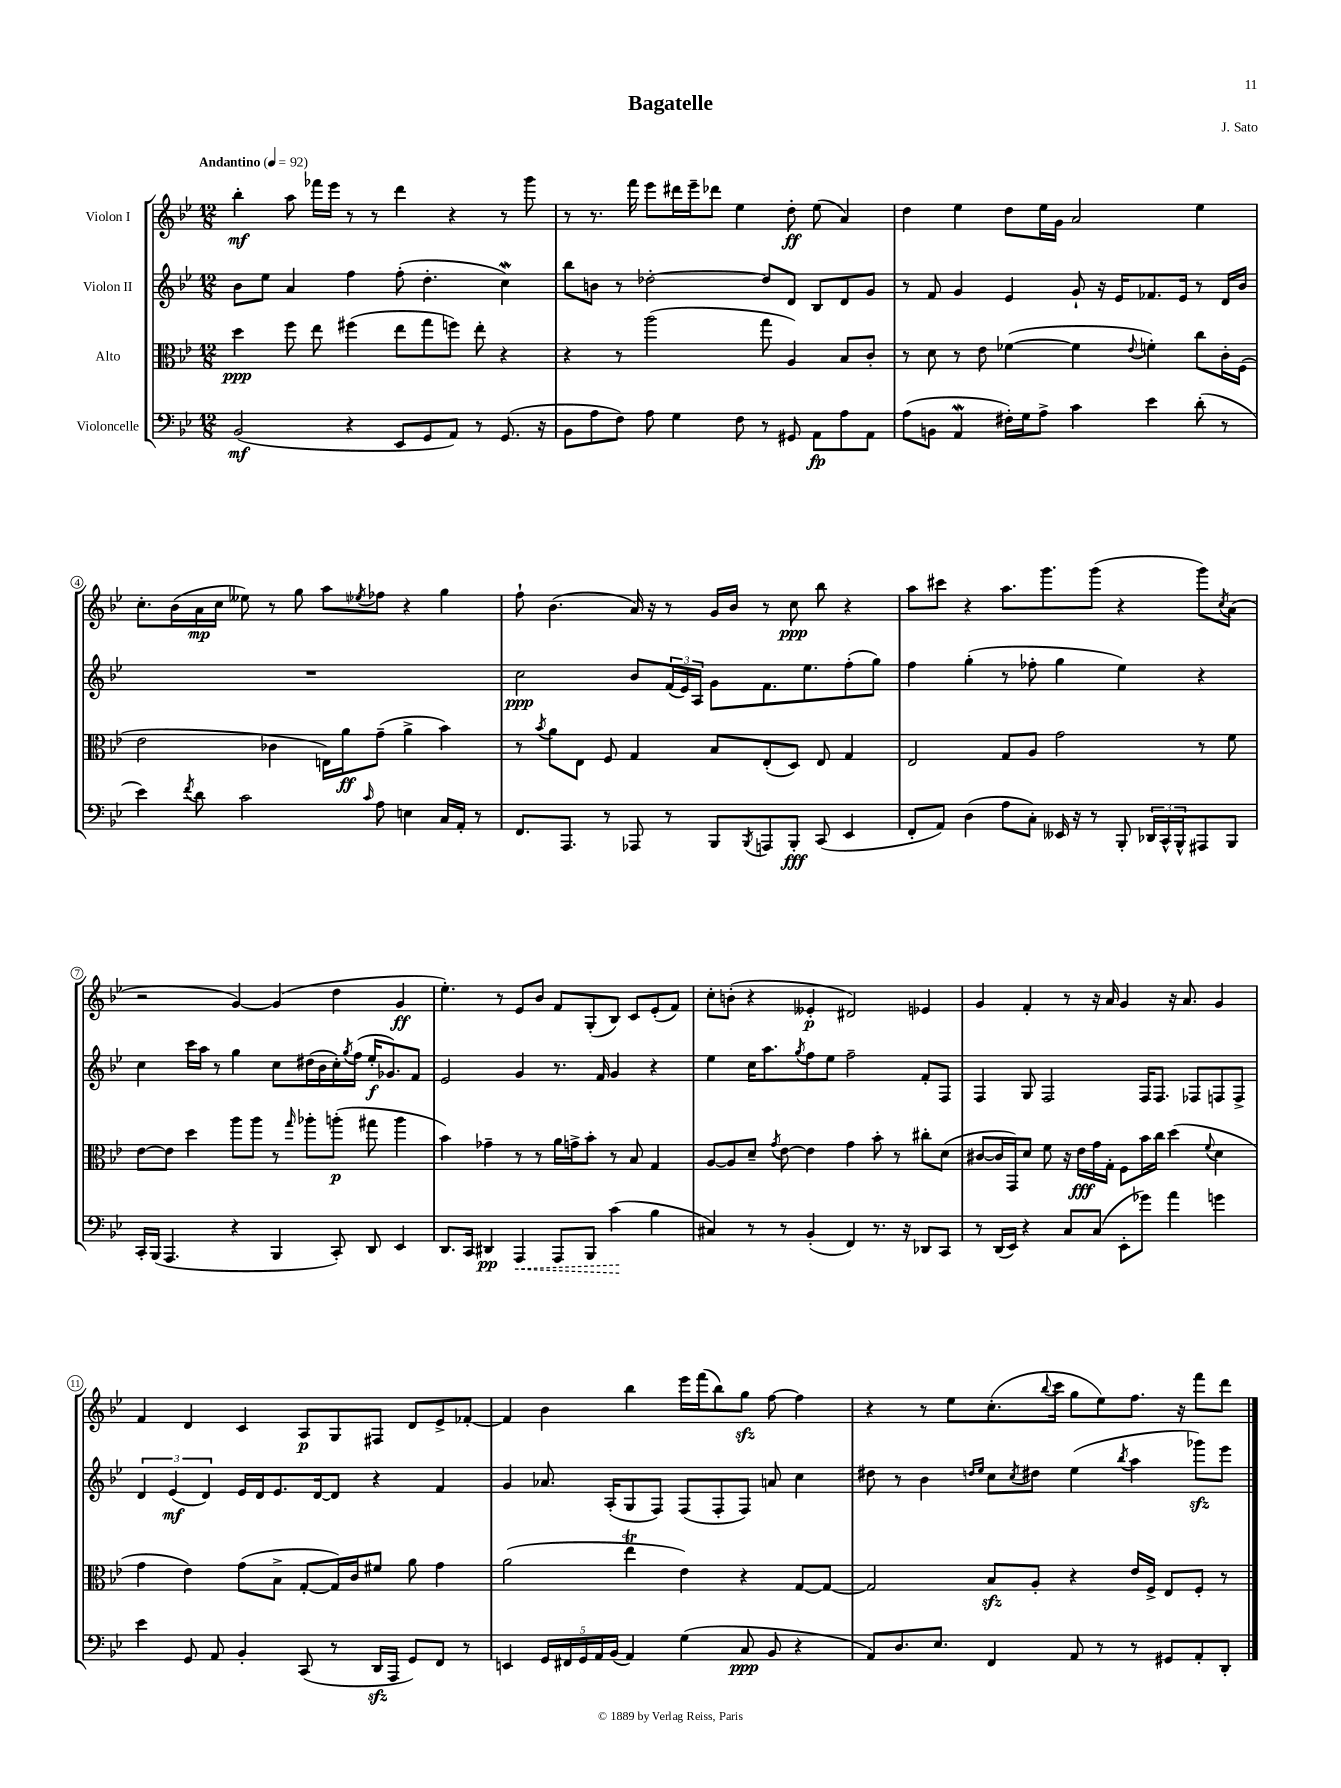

**kern	**dynam	**kern	**dynam	**kern	**dynam	**kern	**dynam
*part4	*part4	*part3	*part3	*part2	*part2	*part1	*part1
*staff4	*staff4	*staff3	*staff3	*staff2	*staff2	*staff1	*staff1
*I"Violoncelle	*	*I"Alto	*	*I"Violon II	*	*I"Violon I	*
*clefF4	*	*clefC3	*	*clefG2	*	*clefG2	*
*k[b-e-]	*	*k[b-e-]	*	*k[b-e-]	*	*k[b-e-]	*
*M12/8	*	*M12/8	*	*M12/8	*	*M12/8	*
*MM92	*	*MM92	*	*MM92	*	*MM92	*
=1	=1	=1	=1	=1	=1	=1	=1
!	!	!	!	!	!	!LO:TX:a:B:t=Andantino	!
(2BB-/	mf	4dd\	ppp	8b-\L	.	4bb-'\	mf
.	.	.	.	8ee-\J	.	.	.
.	.	8ff\	.	4a/	.	8aa\	.
.	.	8ee-\	.	.	.	16fff-X\LL	.
.	.	.	.	.	.	16eee-\JJ	.
4r	.	(4ff#X\	.	4ff\	.	8r	.
.	.	.	.	.	.	8r	.
8EE-/L	.	8ee-\L	.	(8ff'\	.	4ddd\	.
8GG/	.	8gg\	.	4.dd'\	.	.	.
8AA/J)	.	8ffn\J)	.	.	.	4r	.
8r	.	8ee-'\	.	.	.	.	.
(8.GG/	.	4r	.	4ccW\)	.	8r	.
.	.	.	.	.	.	8ggg\	.
16r	.	.	.	.	.	.	.
=2	=2	=2	=2	=2	=2	=2	=2
8BB-\L	.	4r	.	8bb-\L	.	8r	.
8A\	.	.	.	8bn\J	.	8.r	.
8F\J)	.	8r	.	8r	.	.	.
.	.	.	.	.	.	16fff\	.
8A\	.	(2aa\	.	[2dd-X'\	.	8eee-\L	.
4G\	.	.	.	.	.	16ddd#X\L	.
.	.	.	.	.	.	16eee-~\J	.
.	.	.	.	.	.	8ddd-X\J	.
8F\	.	.	.	.	.	4ee-\	.
8r	.	8gg\	.	8dd-/L]	.	.	.
8GG#X/	.	4A/)	.	8d/J	.	8dd'\	ff
8AA\L	fp	.	.	8B-/L	.	(8ee-\	.
8A\	.	8B-/L	.	8d/	.	4a/)	.
8AA\J	.	8c'/J	.	8g/J	.	.	.
=3	=3	=3	=3	=3	=3	=3	=3
(8A\L	.	8r	.	8r	.	4dd\	.
8BBn\J	.	8d\	.	8f/	.	.	.
4AAW/	.	8r	.	4g/	.	4ee-\	.
.	.	8e-\	.	.	.	.	.
16F#X'\LL)	.	([4f-X\	.	4e-/	.	8dd\L	.
16G\J	.	.	.	.	.	.	.
8A^\J	.	.	.	.	.	16ee-\L	.
.	.	.	.	.	.	16g\JJ	.
4c\	.	4f-\]	.	8g`/	.	2a/	.
.	.	.	.	16r	.	.	.
.	.	.	.	16e-/KL	.	.	.
.	.	8qqe-/	.	.	.	.	.
4e-\	.	4fn'\)	.	8.f-X/	.	.	.
.	.	.	.	16e-/Jk	.	.	.
(8d'\	.	8cc\L	.	8r	.	4ee-\	.
8r	.	16c'\L	.	16d/LL	.	.	.
.	.	(16F\JJ	.	16b-/JJ	.	.	.
!!LO:LB:g=z
=4	=4	=4	=4	=4	=4	=4	=4
4e-\)	.	2e-\	.	1.r	.	8.cc'\L	.
.	.	.	.	.	.	(16b-\L	.
8qf/	.	.	.	.	.	.	.
8d\	.	.	.	.	.	16a\	mp
.	.	.	.	.	.	16cc\JJ	.
2c\	.	.	.	.	.	8ee--X\)	.
.	.	4c-X\	.	.	.	8r	.
.	.	.	.	.	.	8gg\	.
.	.	16En\LL)	.	.	.	8aa\L	.
.	.	16a\J	ff	.	.	.	.
16qqc/	.	.	.	.	.	8qee-X/	.
8A\	.	(8g~\J	.	.	.	8ff-X\J	.
4En\	.	4a^\	.	.	.	4r	.
16C/LL	.	4b-\)	.	.	.	4gg\	.
16AA'/JJ	.	.	.	.	.	.	.
8r	.	.	.	.	.	.	.
=5	=5	=5	=5	=5	=5	=5	=5
8.FF/L	.	8r	.	2cc\	ppp	8ff`\	.
.	.	8qb-/	.	.	.	.	.
.	.	8a\L	.	.	.	(4.b-\	.
8.AAA/J	.	.	.	.	.	.	.
.	.	8E-\J	.	.	.	.	.
8r	.	8F/	.	.	.	.	.
8AAA-X/	.	4G/	.	8b-/L	.	16a/)	.
.	.	.	.	.	.	16r	.
8r	.	.	.	(24f/L	.	8r	.
.	.	.	.	24e-/)	.	.	.
.	.	.	.	24A/JJ	.	.	.
8BBB-/L	.	8B-/L	.	8g\L	.	16g/LL	.
.	.	.	.	.	.	16b-/JJ	.
8qBBB-/	.	.	.	.	.	.	.
8AAAn/	.	(8E-'/	.	8.f\	.	8r	.
8BBB-'/J	fff	8D/J)	.	.	.	8cc\	ppp
.	.	.	.	8.ee-\	.	.	.
(8CC/	.	8E-/	.	.	.	8bb-\	.
4EE-/	.	4G/	.	(8ff'\	.	4r	.
.	.	.	.	8gg\J)	.	.	.
=6	=6	=6	=6	=6	=6	=6	=6
8FF'/L	.	2E-/	.	4ff\	.	8aa\L	.
8AA/J)	.	.	.	.	.	8ccc#X\J	.
(4D\	.	.	.	(4gg'\	.	4r	.
8A\L	.	8G/L	.	8r	.	8.aa\L	.
8C'\J)	.	8A/J	.	8ff-X'\	.	.	.
.	.	.	.	.	.	8.ggg\	.
16EE--X/	.	2g\	.	4gg\	.	.	.
16r	.	.	.	.	.	.	.
8r	.	.	.	.	.	(8ggg\J	.
8BBB-'/	.	.	.	4ee-\)	.	4r	.
24DD-X/LL	.	.	.	.	.	.	.
24CC^^/	.	.	.	.	.	.	.
24BBB-^^/J	.	.	.	.	.	.	.
8AAA#X/	.	8r	.	4r	.	8ggg\L)	.
.	.	.	.	.	.	8qcc/	.
8BBB-/J	.	8f\	.	.	.	(8a\J	.
!!LO:LB:g=z
=7	=7	=7	=7	=7	=7	=7	=7
16CC'/LL	.	[8e-\L	.	4cc\	.	2r	.
(16BBB-/JJ	.	.	.	.	.	.	.
4.AAA/	.	8e-\J]	.	.	.	.	.
.	.	4dd\	.	16ccc\LL	.	.	.
.	.	.	.	16aa\JJ	.	.	.
.	.	.	.	8r	.	.	.
4r	.	8aa\L	.	4gg\	.	[4g/)	.
.	.	8aa\J	.	.	.	.	.
4BBB-/	.	8r	.	8cc\L	.	(4g/]	.
.	.	16qqgg/	.	.	.	.	.
.	.	8aa-X'\L	.	(16dd#X\L	.	.	.
.	.	.	.	16b-\	.	.	.
8CC'/)	.	(8aan'\J	p	16cc'\)	.	4dd\	.
.	.	.	.	8qgg/	.	.	.
.	.	.	.	(16ff\JJ	.	.	.
8DD/	.	8gg#X\	.	16ee-'/KL	f	.	.
.	.	.	.	8.g-X/)	.	.	.
4EE-/	.	4aa\	.	.	.	4g/	ff
.	.	.	.	8f/J	.	.	.
=8	=8	=8	=8	=8	=8	=8	=8
8.DD/L	.	4b-\)	.	2e-/	.	4.ee-'\)	.
16CC/Jk	.	.	.	.	.	.	.
4DD#X/	pp	4g-X~\	.	.	.	.	.
.	.	.	.	.	.	8r	.
!	!LO:HP:b	!	!	!	!	!	!
4AAA/	<	8r	.	4g/	.	8e-/L	.
.	.	8r	.	.	.	8b-/J	.
8AAA/L	.	16a\LL	.	8.r	.	8f/L	.
.	.	16gn^\J	.	.	.	.	.
8BBB-/J	.	8b-'\J	.	.	.	(8G'/	.
.	.	.	.	16f/	.	.	.
(4c\	.	8r	.	4g/	.	8B-/J)	.
.	.	8B-/	.	.	.	8c/L	.
4B-\	[	4G/	.	4r	.	(8e-'/	.
.	.	.	.	.	.	8f/J)	.
=9	=9	=9	=9	=9	=9	=9	=9
4C#X/)	.	[8A/L	.	4ee-\	.	8cc'\L	.
.	.	8A/]	.	.	.	(8bn'\J	.
8r	.	8d~/J	.	16cc\KL	.	4r	.
.	.	.	.	8.aa\	.	.	.
.	.	8qg/	.	.	.	.	.
8r	.	[8e-\	.	.	.	.	.
.	.	.	.	8qgg/	.	.	.
(4BB-'/	.	4e-\]	.	8ff\	.	4e--X'/	p
.	.	.	.	8ee-\J	.	.	.
4FF/)	.	4g\	.	2ff~\	.	2d#X/)	.
8.r	.	8b-'\	.	.	.	.	.
.	.	8r	.	.	.	.	.
16r	.	.	.	.	.	.	.
8DD-X/L	.	8cc#X'\L	.	8f'/L	.	4e-X/	.
8CC/J	.	(8d\J	.	8F/J	.	.	.
=10	=10	=10	=10	=10	=10	=10	=10
8r	.	[8c#X/L	.	4F/	.	4g/	.
(16DD/LL	.	16c#/L]	.	.	.	.	.
16EE-/JJ)	.	16GG/J)	.	.	.	.	.
4r	.	8d/J	.	8G/	.	4f'/	.
.	.	8f\	.	2F/	.	.	.
8C/L	.	16r	.	.	.	8r	.
.	.	16e-\LL	fff	.	.	.	.
(8C/J	.	16g\	.	.	.	16r	.
.	.	16G'\JJ	.	.	.	16a/	.
8EE-'\L	.	8F\L	.	.	.	4g/	.
8g-X\J)	.	16b-\L	.	16F/KL	.	.	.
.	.	16cc\JJ	.	8.F/J	.	.	.
4a\	.	(4dd\	.	.	.	16r	.
.	.	.	.	.	.	8.a/	.
.	.	.	.	8F-X/L	.	.	.
.	.	8qqf/	.	.	.	.	.
4gn\	.	4d\	.	8Fn/	.	4g/	.
.	.	.	.	8F^/J	.	.	.
!!LO:LB:g=z
=11	=11	=11	=11	=11	=11	=11	=11
4e-\	.	4g\	.	6d/	.	4f/	.
.	.	.	.	(6e-/	mf	.	.
8GG/	.	4e-\)	.	.	.	4d/	.
.	.	.	.	6d/)	.	.	.
8AA/	.	.	.	.	.	.	.
4BB-'/	.	(8g\L	.	16e-/LL	.	4c/	.
.	.	.	.	16d/J	.	.	.
.	.	8B-^\J	.	8.e-/	.	.	.
(8CC/	.	[8G'/L	.	.	.	8A/L	p
.	.	.	.	[16d/k	.	.	.
8r	.	16G/L])	.	8d/J]	.	8G/	.
.	.	16c/J	.	.	.	.	.
16DDzz/LL	.	8f#X/J	.	4r	.	8F#X/J	.
16AAA/JJ	.	.	.	.	.	.	.
8GG/L)	.	8a\	.	.	.	8d/L	.
8FF/J	.	4g\	.	4f/	.	8e-^/	.
8r	.	.	.	.	.	[8f-X'/J	.
=12	=12	=12	=12	=12	=12	=12	=12
4EEn/	.	(2a\	.	4g/	.	4f-/]	.
20GG/LL	.	.	.	8.a-X/	.	4b-\	.
20FF#X/	.	.	.	.	.	.	.
20GG/	.	.	.	.	.	.	.
20AA/	.	.	.	.	.	.	.
.	.	.	.	(16A'/KL	.	.	.
(20BB-/JJ	.	.	.	.	.	.	.
4AA/)	.	4ee-T\	.	8G/	.	4bb-\	.
.	.	.	.	8F/J)	.	.	.
(4G\	.	4e-\)	.	(8F/L	.	16eee-\LL	.
.	.	.	.	.	.	(16fff\J	.
.	.	.	.	8F'/	.	8bb-\)	.
8C/	ppp	4r	.	8F/J)	.	8ggzz\J	.
8BB-/	.	.	.	8an/	.	[8ff\	.
4r	.	[8G/L	.	4cc\	.	4ff\]	.
.	.	8G/J_	.	.	.	.	.
=13	=13	=13	=13	=13	=13	=13	=13
8AA/L)	.	2G/]	.	8dd#X\	.	4r	.
8.D/	.	.	.	8r	.	.	.
.	.	.	.	4b-\	.	8r	.
8.E-/J	.	.	.	.	.	.	.
.	.	.	.	.	.	8ee-\L	.
.	.	.	.	16qqddn/LL	.	.	.
.	.	.	.	16qqee-/JJ	.	.	.
4FF/	.	8B-zz/L	.	8cc\L	.	(8.cc'\	.
.	.	.	.	8qcc/	.	.	.
.	.	8A'/J	.	8dd#X\J	.	.	.
.	.	.	.	.	.	8qqbb-/	.
.	.	.	.	.	.	16ccc\Jk	.
8AA/	.	4r	.	(4ee-\	.	8gg\L	.
8r	.	.	.	.	.	8ee-\)	.
.	.	.	.	8qbb-/	.	.	.
8r	.	16e-/LL	.	4aa\	.	8.ff\J	.
.	.	16F^/JJ	.	.	.	.	.
8GG#X/L	.	8E-/L	.	.	.	.	.
.	.	.	.	.	.	16r	.
8AA'/	.	8F'/J	.	8ggg-Xzz\L)	.	8fff\L	.
8DD'/J	.	8r	.	8eee-\J	.	8ddd\J	.
==	==	==	==	==	==	==	==
*-	*-	*-	*-	*-	*-	*-	*-
